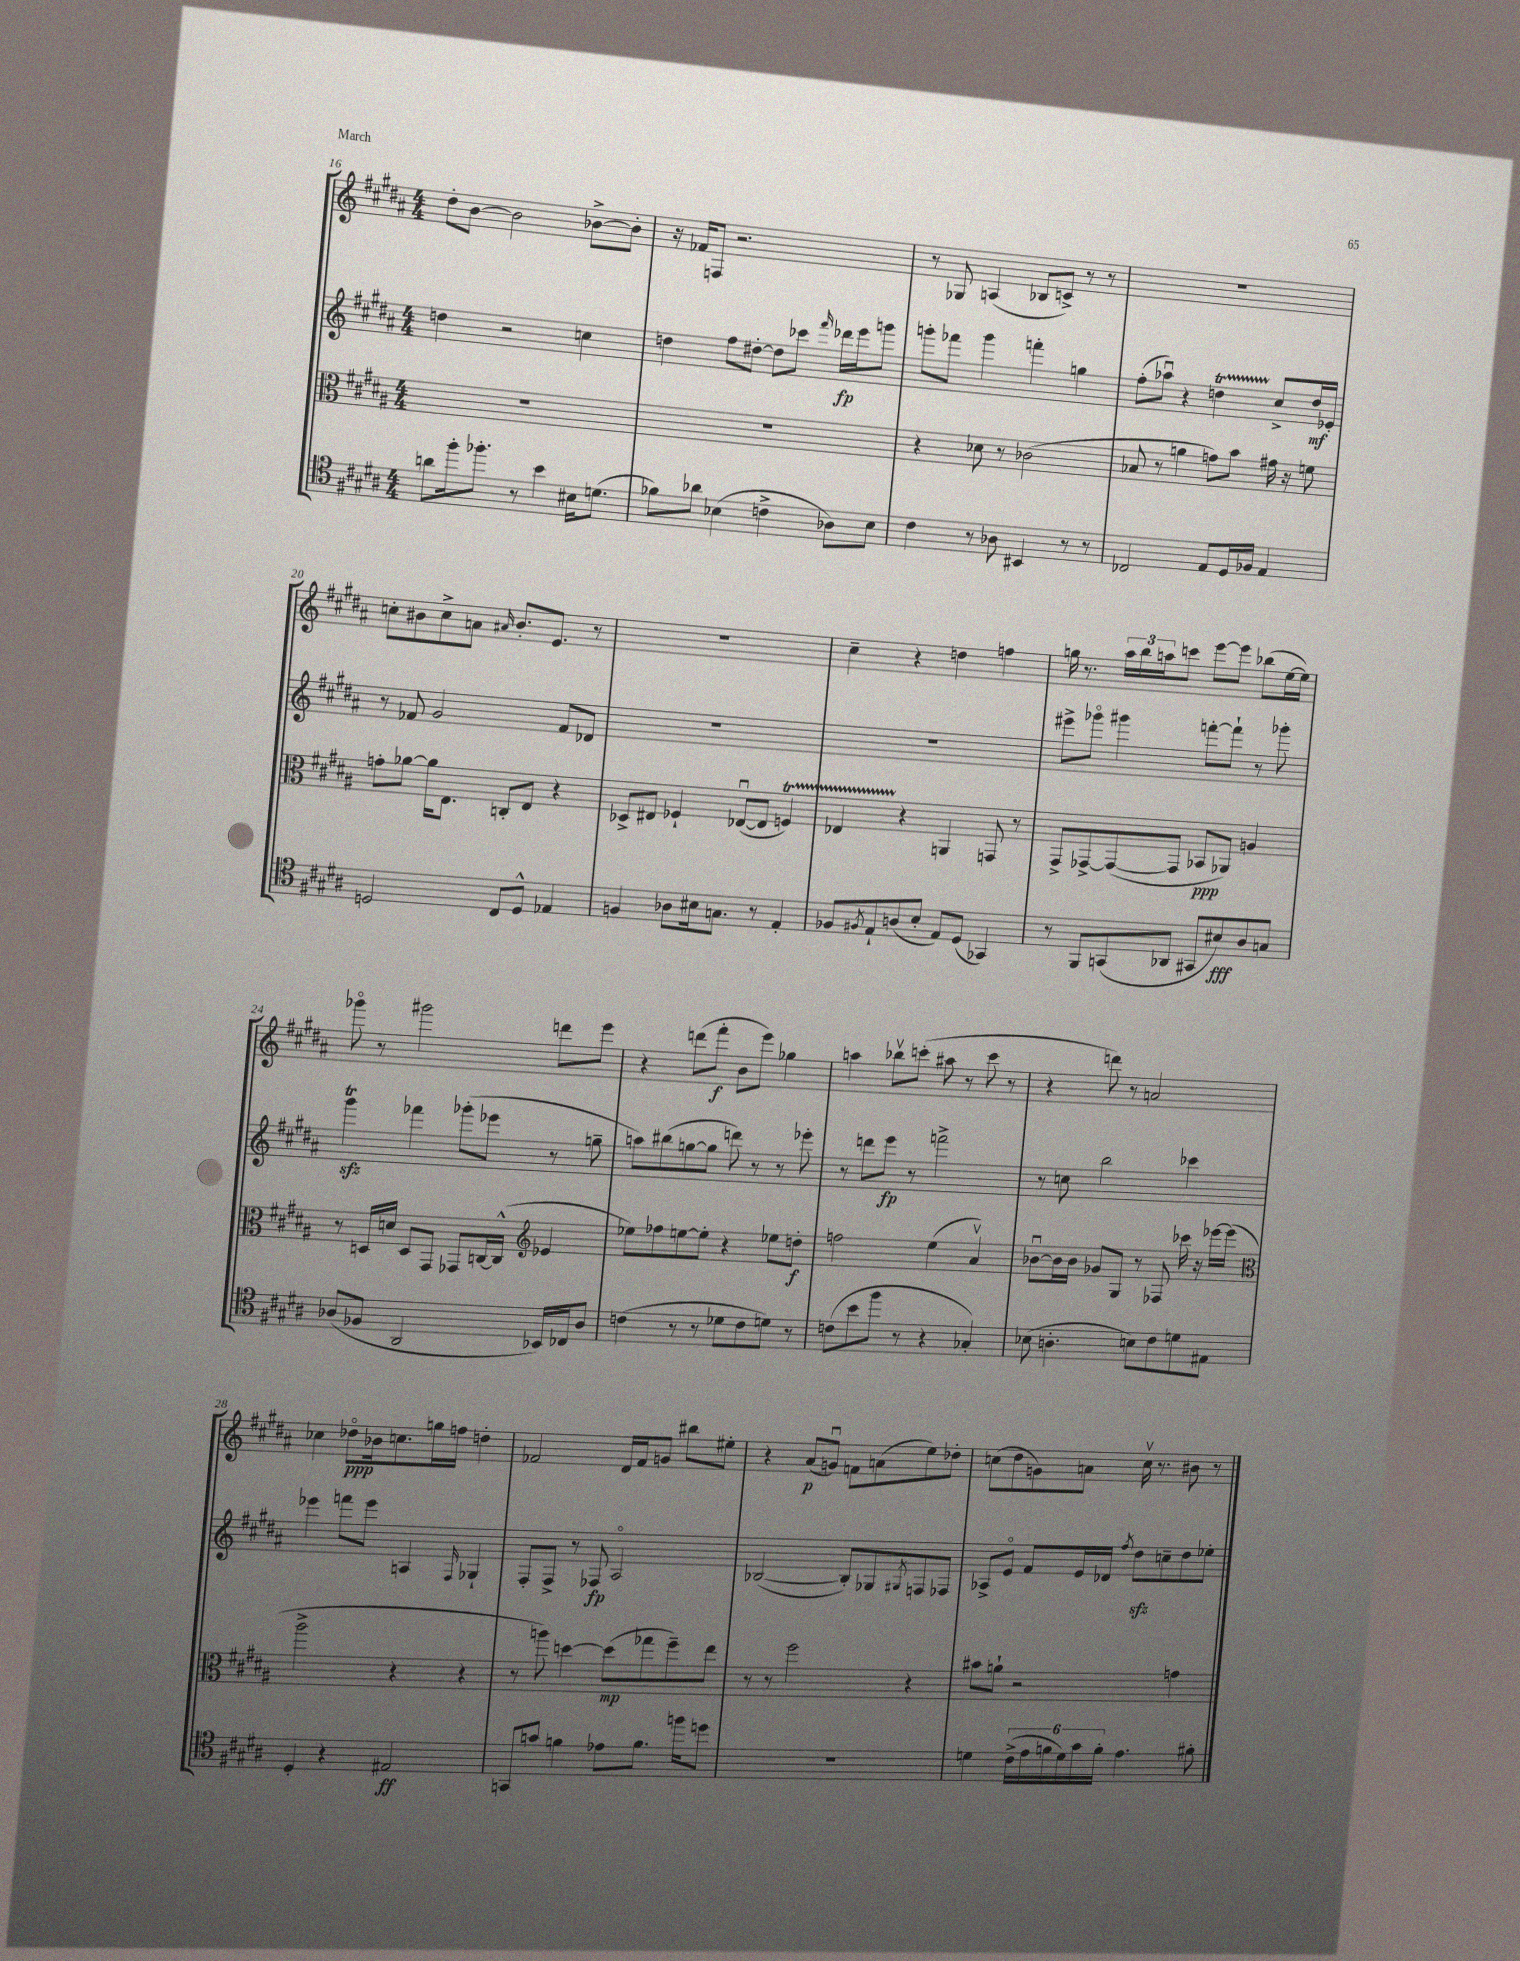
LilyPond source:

<<
\new StaffGroup <<
\new Staff = "s0" {
    \clef treble \key b \major \numericTimeSignature \time 4/4
    dis''8-. b'8~ b'2 bes'8~-> bes'8-. |
    r16 fes'16 f8 r2. |
    r8 ges8 a4( bes8 c'8->) r8 r8 |
    R1 |
    c''8-. bis'8 c''8-> a'8 \grace { ais'16 } bis'8.-. e'8. r8 |
    R1 |
    cis''4-- r4 d''4 f''4 |
    g''16 r8. \tuplet 3/2 { ais''16 b''16 a''16 } c'''8 e'''8~ e'''8 bes''8( e''16~ e''16) |
    ges'''8\flageolet r8 gis'''2 d'''8 e'''8 |
    r4 d'''8( fis'''8-.\f b'8 e'''8) ges''4 |
    a''4 bes''8\upbow c'''8-.( ais''8 r8 c'''8 r8 |
    r4 d'''8) r8 a'2 |
    ces''4 des''8\flageolet\ppp bes'16 c''8. g''16 f''16 d''4-. |
    fes'2 dis'16 fes'16 g'8 bis''8 eis''8-. |
    r4 ais'8\p( g'8\downbow) f'8 a'8( e''8) des''8-. |
    c''8( dis''8 g'8) a'8 c''16\upbow r8. bis'8 r8 \bar "|." |
}
\new Staff = "s1" {
    \clef treble \key b \major \numericTimeSignature \time 4/4
    d''4 r2 c''4 |
    d''4 fis''8 dis''8~-. dis''8 ces'''8 \grace { fis'''16 } des'''16\fp e'''16 g'''8 |
    g'''8-. fes'''8 g'''4 f'''4-. g''4 |
    fis''8-.( aes''8\downbow) r4 d''4\startTrillSpan cis''8->\stopTrillSpan d''16\mf ees'16-. |
    r8 fes'8 gis'2 fes'8 des'8 |
    R1 |
    R1 |
    eis'''8-> ges'''8\flageolet gis'''4 f'''8~-. f'''8-! r8 ges'''8-. |
    gis'''4\trill\sfz fes'''4 ges'''8-.( ees'''8 r8 g''8-- |
    a''8) bis''8( g''8~ g''8 d'''8) r8 r8 ees'''8-. |
    r8 d'''8 e'''8\fp r8 f'''2-> |
    r8 c''8 b''2 ces'''4 |
    ees'''4 f'''8 ees'''8 a4 \grace { fis16 } ges4-! |
    fis8-. fis8-> r8 fes8\fp ais2\flageolet |
    bes2~( bes8-.) ges8 \acciaccatura { gis8 } f8 fes8 |
    aes8-> e'8\flageolet fis'8 e'16 des'16 \acciaccatura { fis''8 } dis''8\sfz c''8-- dis''8 ees''8-. \bar "|." |
}
\new Staff = "s2" {
    \clef alto \key b \major \numericTimeSignature \time 4/4
    R1 |
    R1 |
    r4 des'8 r8 ces'2( |
    bes8 r8 a'4 g'8) b'8 gis'16 r16 f'8 |
    g'8-. aes'8~ aes'16 e8. c8-. e8 r4 |
    des8-> eis8 fes4-! ees8~\downbow( ees8 f4\startTrillSpan) |
    ees4 r4\stopTrillSpan a,4 g,8 r8 |
    gis,8-> ges,8~-> ges,8~( ges,8 bes,8\ppp aes,8) a4 |
    r8 d16 d'16 d8 gis,8 ges,8 c16~ c16-^( \clef treble ees'4 |
    ees''8) fes''8 e''8~ e''8-. r4 ees''8 d''8-.\f |
    f''2 e''4( ais'4\upbow) |
    bes'8~\downbow bes'16 bes'16 ges'8 gis8 r8 fes8 ces'''16 r16 ees'''16~ ees'''16( |
    \clef alto ais''2-> r4 r4 |
    r8 a''8) d''4~ d''8\mp( ges''8 fis''8--) e''8 |
    r8 r8 fis''2 r4 |
    bis'8 a'8-! r2 g'4 \bar "|." |
}
\new Staff = "s3" {
    \clef tenor \key b \major \numericTimeSignature \time 4/4
    a'8 fis''16-. fes''8.-. r8 b'4 bis16 d'8.( |
    fes'8) aes'8 bes4( c'4-> aes8) bes8 |
    cis'4 r8 aes8 bis,4 r8 r8 |
    ces2 e8 dis16 fes16 e4 |
    d2 cis8 d8-^ ees4 |
    f4 aes8 bis16 g8. r8 e4-. |
    fes8 \acciaccatura { fis8 } e8-! a8( b8-. e8) dis8( ges,4) |
    r8 fis,8 g,8( aes,8 gis,8 bis8\fff) ais8 g8 |
    aes8( fes8 ais,2 bes,16) ces16 aes8 |
    c'4( r8 r8 des'8 c'8 d'8) r8 |
    c'8( b'8 fis''8 r8 r4 ges4-.) |
    bes8( a4.-. b8) cis'8 d'8 eis8 |
    dis4-. r4 eis2\ff |
    g,8 g'8 f'4 ees'8 f'8. f''16 d''8 |
    R1 |
    d'4 \tuplet 6/4 { cis'16->( e'16 f'16 d'16) gis'16 f'16-. } e'4. fis'8-. \bar "|." |
}
>>
>>
\layout { \context { \Score currentBarNumber = #16 } }
